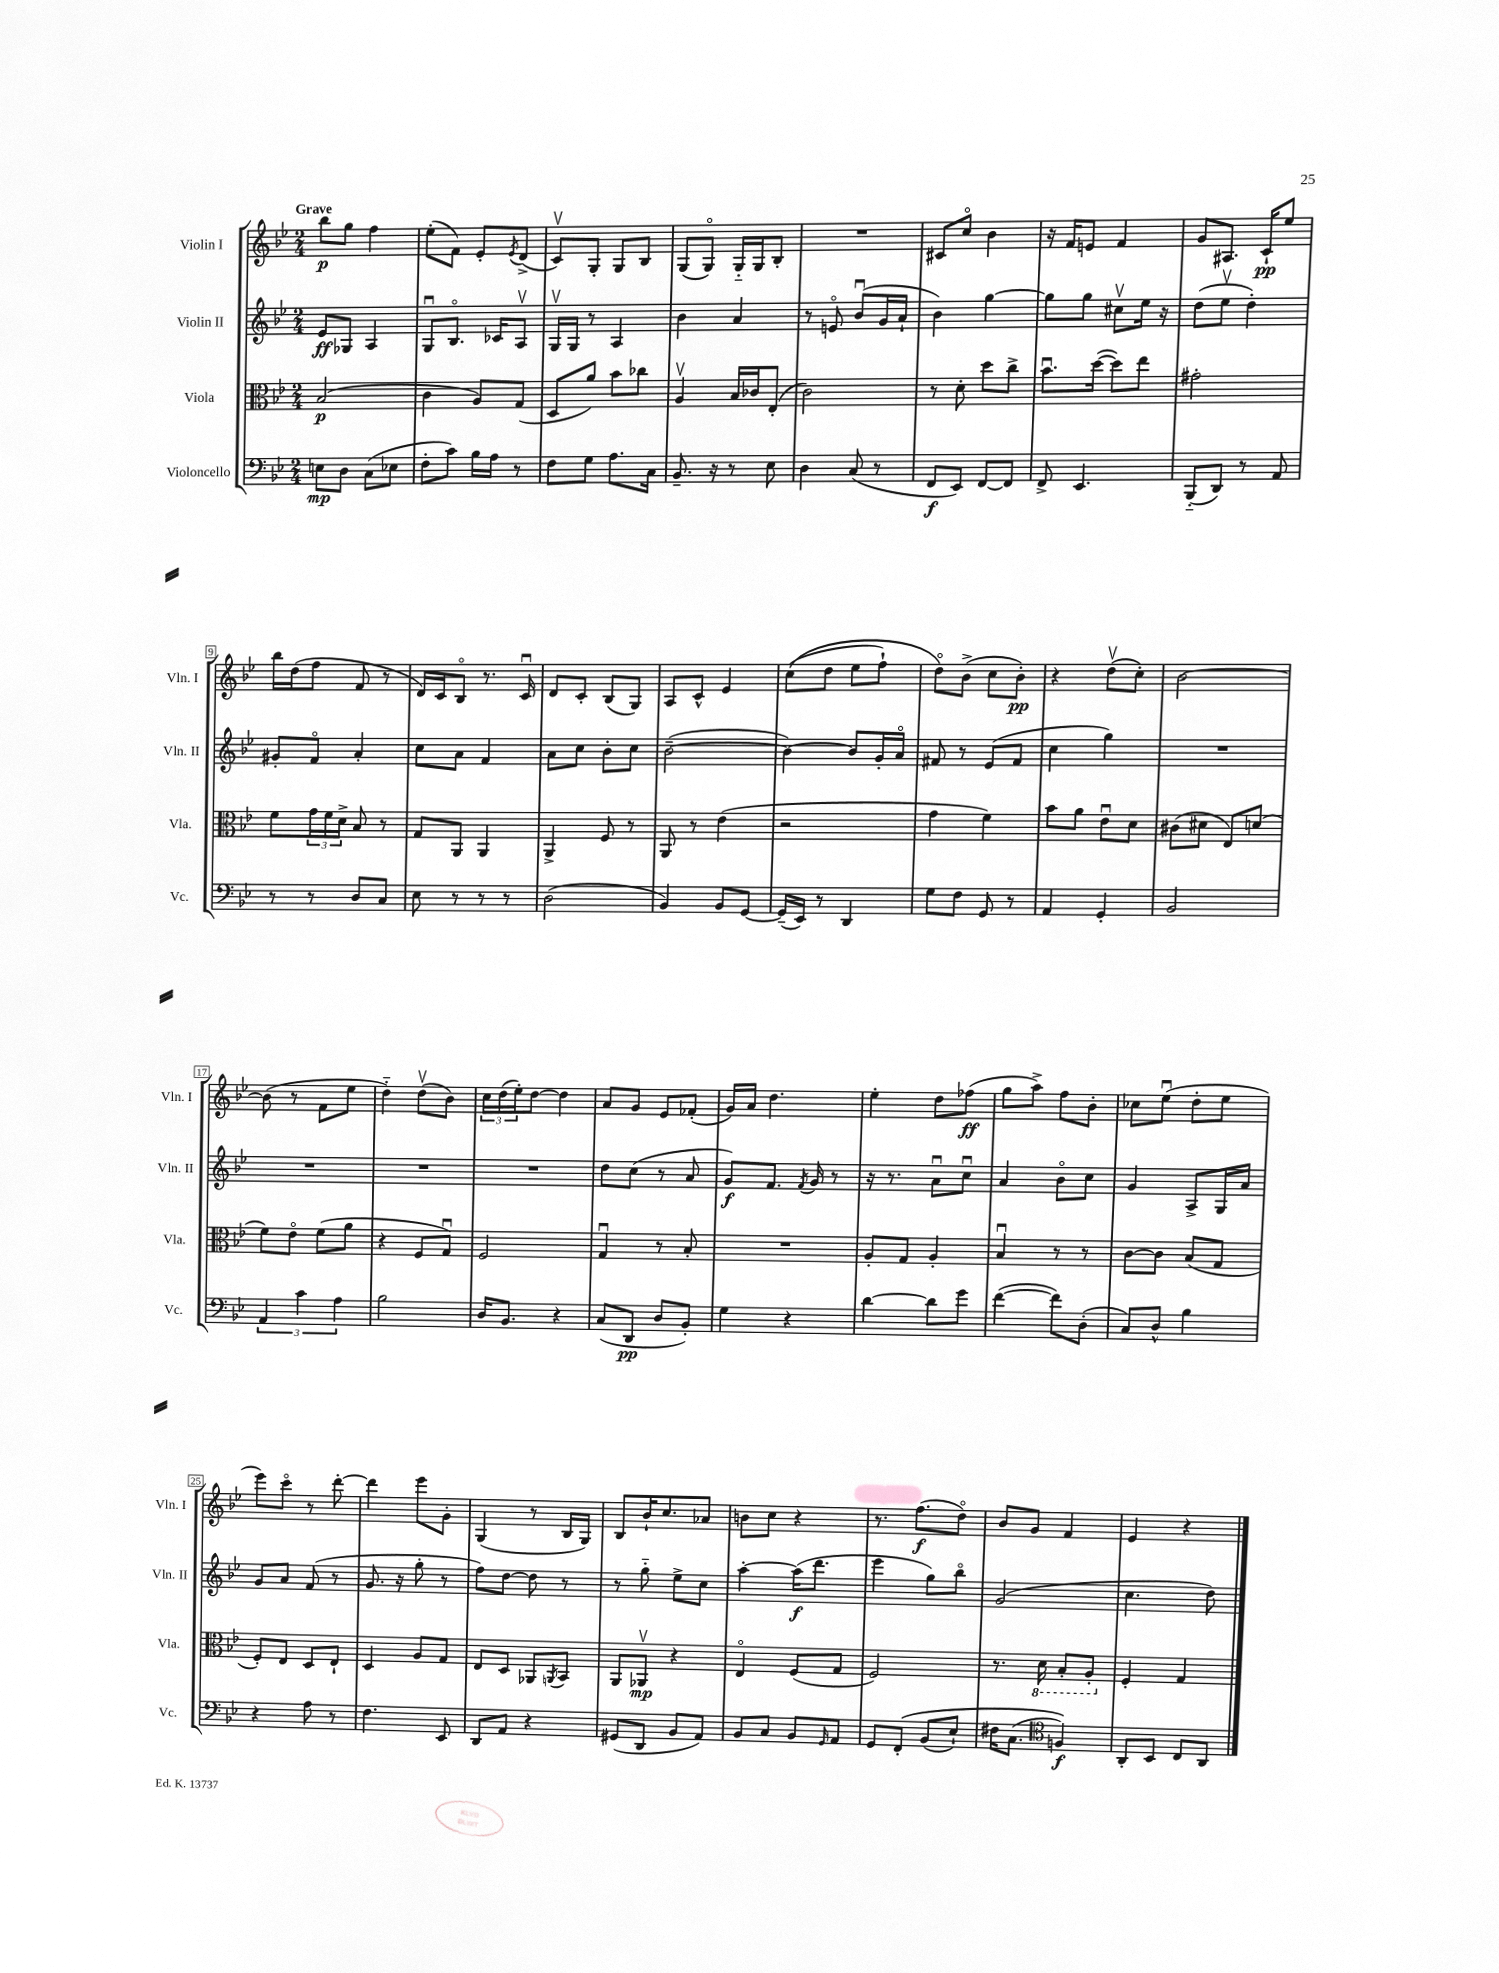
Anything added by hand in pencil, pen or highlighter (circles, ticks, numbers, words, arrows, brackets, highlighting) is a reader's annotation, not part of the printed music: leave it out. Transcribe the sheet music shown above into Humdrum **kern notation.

**kern	**dynam	**kern	**dynam	**kern	**dynam	**kern	**dynam
*part4	*part4	*part3	*part3	*part2	*part2	*part1	*part1
*staff4	*staff4	*staff3	*staff3	*staff2	*staff2	*staff1	*staff1
*I"Violoncello	*	*I"Viola	*	*I"Violin II	*	*I"Violin I	*
*I'Vc.	*	*I'Vla.	*	*I'Vln. II	*	*I'Vln. I	*
*clefF4	*	*clefC3	*	*clefG2	*	*clefG2	*
*k[b-e-]	*	*k[b-e-]	*	*k[b-e-]	*	*k[b-e-]	*
*M2/4	*	*M2/4	*	*M2/4	*	*M2/4	*
=1	=1	=1	=1	=1	=1	=1	=1
!	!	!	!	!	!	!LO:TX:a:B:t=Grave	!
8En\L	mp	(2B-/	p	8e-/L	ff	8bb-\L	p
8D\J	.	.	.	8G-X/J	.	8gg\J	.
(8C\L	.	.	.	4A/	.	4ff\	.
8E-X\J	.	.	.	.	.	.	.
=2	=2	=2	=2	=2	=2	=2	=2
8F'\L	.	4c\	.	8Gu/L	.	(8ee-'\L	.
8c\J)	.	.	.	8.B-/J	.	8f\J)	.
16B-\LL	.	8A/L)	.	.	.	8e-'/L	.
16A\JJ	.	.	.	16c-X/KL	.	.	.
.	.	.	.	.	.	8qe-/	.
8r	.	(8G/J	.	8Av/J	.	(8d^/J	.
=3	=3	=3	=3	=3	=3	=3	=3
8F\L	.	8D/L	.	16Gv/LL	.	8cv/L)	.
.	.	.	.	16G/JJ	.	.	.
8G\J	.	8a/J)	.	8r	.	8G'/J	.
8.A\L	.	8b-\L	.	4A/	.	8G/L	.
.	.	8cc-X\J	.	.	.	8B-/J	.
16C\Jk	.	.	.	.	.	.	.
=4	=4	=4	=4	=4	=4	=4	=4
8.BB-~/	.	4Av/	.	4b-\	.	(8G/L	.
.	.	.	.	.	.	8G/J)	.
16r	.	.	.	.	.	.	.
8r	.	16B-/LL	.	4a/	.	16G/LL	.
.	.	16c-X/J	.	.	.	16G/J	.
8E-\	.	(8E-'/J	.	.	.	8B-'/J	.
=5	=5	=5	=5	=5	=5	=5	=5
4D\	.	2c\)	.	8r	.	2r	.
.	.	.	.	8en/	.	.	.
(8C/	.	.	.	(8b-u/L	.	.	.
8r	.	.	.	16g/L	.	.	.
.	.	.	.	16a`/JJ	.	.	.
=6	=6	=6	=6	=6	=6	=6	=6
8FF/L	f	8r	.	4b-\)	.	8c#X/L	.
8EE-/J)	.	8d'\	.	.	.	8cc/J	.
[8FF/L	.	8dd\L	.	[4gg\	.	4b-\	.
8FF/J]	.	8cc^\J	.	.	.	.	.
=7	=7	=7	=7	=7	=7	=7	=7
8FF^/	.	8.b-u\L	.	8gg\L]	.	16r	.
.	.	.	.	.	.	16f/KL	.
4.EE-/	.	.	.	8gg\J	.	8en/J	.
.	.	([16dd\Jk	.	.	.	.	.
.	.	8dd\L])	.	8cc#Xv\L	.	4f/	.
.	.	8ee-\J	.	16ee-\Jk	.	.	.
.	.	.	.	16r	.	.	.
=8	=8	=8	=8	=8	=8	=8	=8
(8BBB-/L	.	2g#X'\	.	(8dd\L	.	8g/L	.
8DD/J)	.	.	.	8ee-v\J	.	8.A#X/J	.
8r	.	.	.	4dd'\)	.	.	.
.	.	.	.	.	.	16c`/KL	pp
8AA/	.	.	.	.	.	8ee-/J	.
!!LO:LB:g=z
=9	=9	=9	=9	=9	=9	=9	=9
8r	.	8f\L	.	8g#X'/L	.	16bb-\LL	.
.	.	.	.	.	.	(16dd\J	.
8r	.	24g\L	.	8f/J	.	8ff\J	.
.	.	24f\	.	.	.	.	.
.	.	24d^\JJ	.	.	.	.	.
8D/L	.	8B-/	.	4a'/	.	8f/	.
8C/J	.	8r	.	.	.	8r	.
=10	=10	=10	=10	=10	=10	=10	=10
8E-\	.	8G/L	.	8cc\L	.	16d/LL)	.
.	.	.	.	.	.	16c/J	.
8r	.	8AA/J	.	8a\J	.	8B-/J	.
8r	.	4AA/	.	4f/	.	8.r	.
8r	.	.	.	.	.	.	.
.	.	.	.	.	.	16cu/	.
=11	=11	=11	=11	=11	=11	=11	=11
(2D\	.	4AA^/	.	8a\L	.	8d/L	.
.	.	.	.	8cc\J	.	8c'/J	.
.	.	8F/	.	8b-'\L	.	(8B-/L	.
.	.	8r	.	8cc\J	.	8G/J)	.
=12	=12	=12	=12	=12	=12	=12	=12
4BB-/)	.	8AA/	.	([2b-~\	.	8A/L	.
.	.	8r	.	.	.	8c^^/J	.
8BB-/L	.	(4e-\	.	.	.	4e-/	.
[8GG/J	.	.	.	.	.	.	.
=13	=13	=13	=13	=13	=13	=13	=13
(16GG~/LL]	.	2r	.	4b-\_)	.	((8cc\L	.
16EE-/JJ)	.	.	.	.	.	.	.
8r	.	.	.	.	.	8dd\J	.
4DD/	.	.	.	8b-/L]	.	8ee-\L	.
.	.	.	.	16g'/L	.	8ff`\J)	.
.	.	.	.	16a/JJ	.	.	.
=14	=14	=14	=14	=14	=14	=14	=14
8G\L	.	4g\	.	8f#X/	.	8dd\L)	.
8F\J	.	.	.	8r	.	(8b-^\J	.
8GG/	.	4f\)	.	(8e-/L	.	8cc\L	.
8r	.	.	.	8f#/J	.	8b-'\J)	pp
=15	=15	=15	=15	=15	=15	=15	=15
4AA/	.	8b-\L	.	4cc\	.	4r	.
.	.	8a\J	.	.	.	.	.
4GG'/	.	8e-u\L	.	4gg\)	.	(8ddv\L	.
.	.	8d\J	.	.	.	8cc'\J)	.
=16	=16	=16	=16	=16	=16	=16	=16
2BB-/	.	(8c#X\L	.	2r	.	[2b-\	.
.	.	8d#X\J	.	.	.	.	.
.	.	8E-/L)	.	.	.	.	.
.	.	(8dn/J	.	.	.	.	.
!!LO:LB:g=z
=17	=17	=17	=17	=17	=17	=17	=17
6AA/	.	8f\L)	.	2r	.	(8b-\]	.
.	.	8e-\J	.	.	.	8r	.
6c\	.	.	.	.	.	.	.
.	.	(8f\L	.	.	.	8f\L	.
6A\	.	.	.	.	.	.	.
.	.	8a\J	.	.	.	8ee-\J	.
=18	=18	=18	=18	=18	=18	=18	=18
2B-\	.	4r	.	2r	.	4dd\)	.
.	.	8F/L	.	.	.	(8ddv\L	.
.	.	8Gu/J)	.	.	.	8b-\J)	.
=19	=19	=19	=19	=19	=19	=19	=19
16D/KL	.	2F/	.	2r	.	24cc\LL	.
.	.	.	.	.	.	(24dd\	.
8.BB-/J	.	.	.	.	.	.	.
.	.	.	.	.	.	24ee-'\J)	.
.	.	.	.	.	.	[8dd\J	.
4r	.	.	.	.	.	4dd\]	.
=20	=20	=20	=20	=20	=20	=20	=20
(8C/L	.	4Gu/	.	8dd\L	.	8a/L	.
8DD/J	pp	.	.	(8cc\J	.	8g/J	.
8D/L	.	8r	.	8r	.	8e-/L	.
8BB-'/J)	.	8B-'/	.	8a/	.	(8f-X'/J	.
=21	=21	=21	=21	=21	=21	=21	=21
4G\	.	2r	.	8g/L)	f	16g/LL)	.
.	.	.	.	.	.	16a/JJ	.
.	.	.	.	8.f/J	.	4.dd\	.
4r	.	.	.	.	.	.	.
.	.	.	.	8qf/	.	.	.
.	.	.	.	16g/	.	.	.
.	.	.	.	8r	.	.	.
=22	=22	=22	=22	=22	=22	=22	=22
[4d\	.	8A'/L	.	16r	.	4ee-'\	.
.	.	.	.	8.r	.	.	.
.	.	8G/J	.	.	.	.	.
8d\L]	.	4A'/	.	8au\L	.	8dd\L	.
8g\J	.	.	.	8ccu\J	.	(8ff-X\J	ff
=23	=23	=23	=23	=23	=23	=23	=23
([4f\	.	4B-u/	.	4a/	.	8gg\L	.
.	.	.	.	.	.	8aa^\J)	.
8f\L])	.	8r	.	8b-\L	.	8ff\L	.
(8D'\J	.	8r	.	8cc\J	.	8b-'\J	.
=24	=24	=24	=24	=24	=24	=24	=24
8C/L)	.	[8c\L	.	4g/	.	8cc-X\L	.
8D^^/J	.	8c\J]	.	.	.	(8ee-u\J	.
4B-\	.	(8B-/L	.	8A^/L	.	8dd'\L	.
.	.	8G/J	.	16G/L	.	8ee-\J	.
.	.	.	.	16a/JJ	.	.	.
!!LO:LB:g=z
=25	=25	=25	=25	=25	=25	=25	=25
4r	.	8F'/L)	.	8g/L	.	8eee-\L)	.
.	.	8E-/J	.	8a/J	.	8ccc\J	.
8A\	.	8D/L	.	(8f/	.	8r	.
8r	.	8E-`/J	.	8r	.	[8ddd'\	.
=26	=26	=26	=26	=26	=26	=26	=26
4.F\	.	4D/	.	8.g/	.	4ddd\]	.
.	.	.	.	16r	.	.	.
.	.	8A/L	.	8gg'\	.	8eee-\L	.
8EE-/	.	8G/J	.	8r	.	8g'\J	.
=27	=27	=27	=27	=27	=27	=27	=27
8DD/L	.	8E-/L	.	8ff\L)	.	(4G/	.
8AA/J	.	8D/J	.	[8dd\J	.	.	.
4r	.	8AA-X/L	.	8dd\]	.	8r	.
.	.	8qAAn/	.	.	.	.	.
.	.	8BB-/J	.	8r	.	16B-/LL	.
.	.	.	.	.	.	16G/JJ)	.
=28	=28	=28	=28	=28	=28	=28	=28
(8GG#X/L	.	8AA/L	.	8r	.	8B-/L	.
8DD/J	.	8AA-Xv/J	mp	8gg\	.	16b-`/K	.
.	.	.	.	.	.	8.cc/	.
8BB-/L	.	4r	.	8ee-^\L	.	.	.
8AA/J)	.	.	.	8cc\J	.	8a-X/J	.
=29	=29	=29	=29	=29	=29	=29	=29
8BB-/L	.	4E-/	.	[4aa'\	.	8bn\L	.
8C/J	.	.	.	.	.	8cc\J	.
8BB-/L	.	(8F/L	.	(16aa\KL]	f	4r	.
.	.	.	.	8.ddd\J	.	.	.
16qqGG/	.	.	.	.	.	.	.
8AA/J	.	8G/J	.	.	.	.	.
=30	=30	=30	=30	=30	=30	=30	=30
8GG/L	.	2F/)	.	4eee-\	.	8.r	.
(8FF'/J	.	.	.	.	.	.	.
.	.	.	.	.	.	(8.ff\L	f
(8BB-/L	.	.	.	8gg\L)	.	.	.
8E-`/J)	.	.	.	8bb-\J	.	8dd\J)	.
=31	=31	=31	=31	=31	=31	=31	=31
16F#X\KL	.	8.r	.	(2g/	.	8b-/L	.
(8.C\J	.	.	.	.	.	.	.
.	.	.	.	.	.	8g/J	.
*	*	*8ba	*	*	*	*	*
.	.	16D\	.	.	.	.	.
*clefC4	*	*	*	*	*	*	*
4Fn/))	f	8BB-'/L	.	.	.	4f/	.
.	.	8AA'/J	.	.	.	.	.
=32	=32	=32	=32	=32	=32	=32	=32
*	*	*X8ba	*	*	*	*	*
8AA'/L	.	4F'/	.	4.cc\	.	4e-/	.
8BB-/J	.	.	.	.	.	.	.
8C/L	.	4G/	.	.	.	4r	.
8AA/J	.	.	.	8dd\)	.	.	.
==	==	==	==	==	==	==	==
*-	*-	*-	*-	*-	*-	*-	*-
